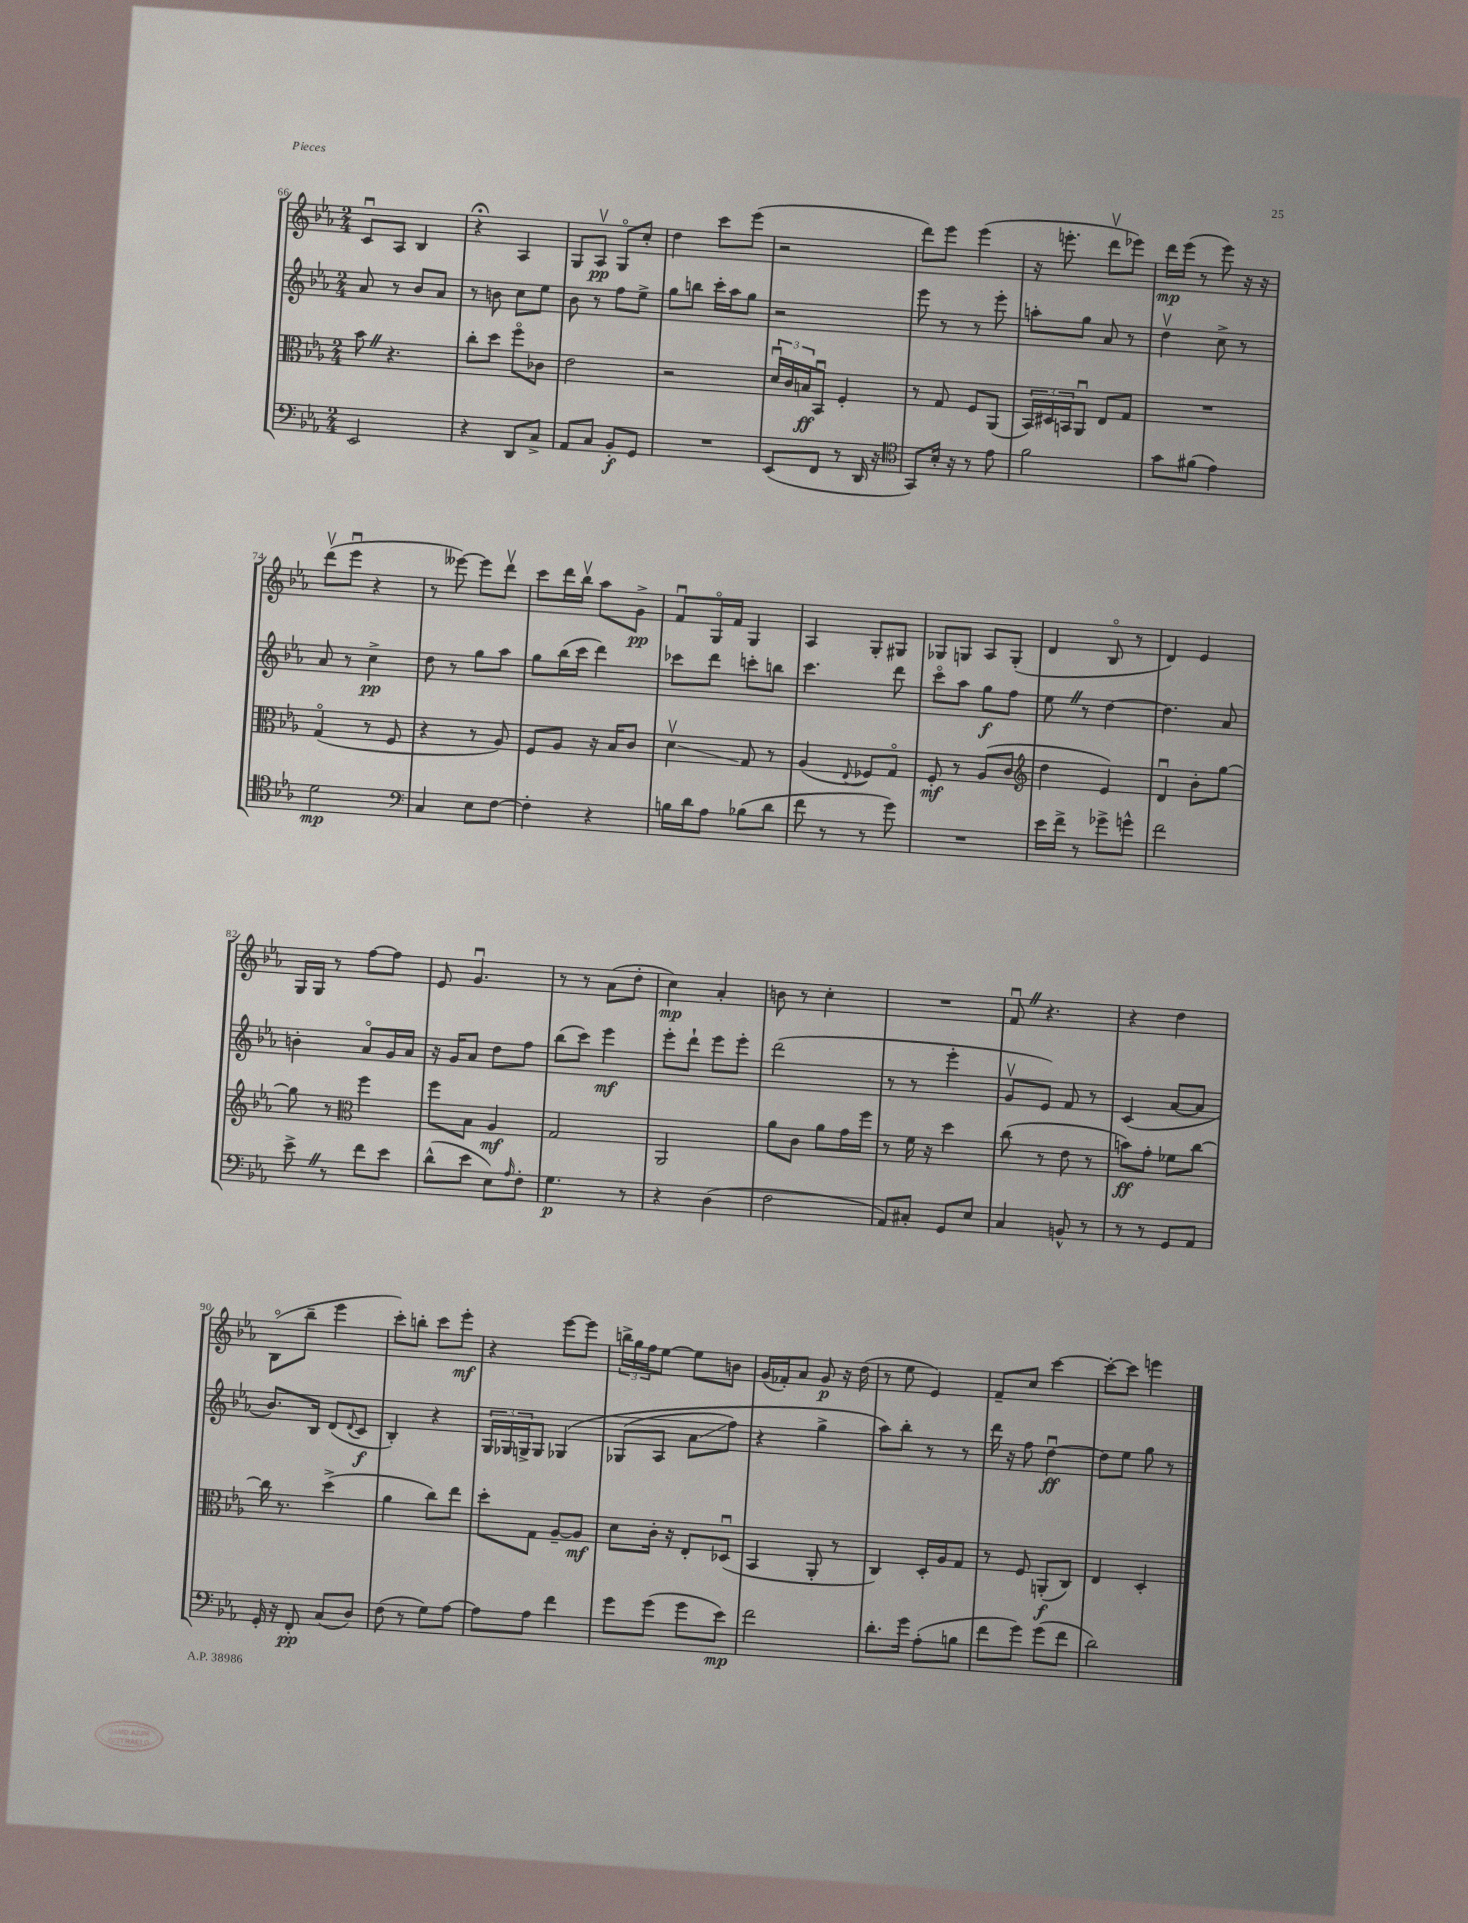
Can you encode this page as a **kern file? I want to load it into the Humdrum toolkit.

**kern	**kern	**kern	**kern
*staff4	*staff3	*staff2	*staff1
*clefF4	*clefC3	*clefG2	*clefG2
*k[b-e-a-]	*k[b-e-a-]	*k[b-e-a-]	*k[b-e-a-]
*M2/4	*M2/4	*M2/4	*M2/4
2EE-	8b-	8a-	8cu
.	4.r	8r	8A-
.	.	8b-	4B-
.	.	8a-	.
=	=	=	=
4r	8cc'	8r	4r;
.	8dd	8b	.
8DD	8ffo	8cc	4A-
8C^	8c-	8ee-	.
=	=	=	=
8AA-	2e-	8b-	8G
8C	.	8r	8A-v
8BB-'	.	8ff	8Go
8GG	.	8ee-^	8cc'
=	=	=	=
2r	2r	8gg	4dd
.	.	8bb	.
.	.	16ccc'	8ccc
.	.	16aa-	.
.	.	8gg	(8eee-
=	=	=	=
(8EE-	24du	2r	2r
.	24c	.	.
.	24B	.	.
8FF	8BB-u	.	.
8r	4F'	.	.
16DD	.	.	.
16r	.	.	.
=	=	=	=
*clefC4	*	*	*
8GG)	8r	8eee-	8ddd)
16B-'	8G	8r	8eee-
16r	.	.	.
8r	8F	8r	(4eee-
8e-	(8AA-	8eee-'	.
=	=	=	=
2f	24BB-)	8aa'	16r
.	24D#	.	.
.	.	.	8.eee'
.	24BB	.	.
.	8AA-u	8gg	.
.	8E-	8a-	8dddv
.	8G	8r	8eee-)
=	=	=	=
8g	2r	4ddv	16ddd
.	.	.	(16eee-
(8f#	.	.	8r
4e-)	.	8cc^	8eee-)
.	.	8r	16r
.	.	.	16r
=	=	=	=
2d	(4Go	8a-	(8dddv
.	.	8r	8eee-u
.	8r	4cc^	4r
.	8F	.	.
=	=	=	=
*clefF4	*	*	*
4C	4r	8dd	8r
.	.	8r	[8eee--)
8E-	8r	8gg	8eee--]
[8F	8A-)	8aa-	8dddv
=	=	=	=
4F']	8F	8gg	8ccc
.	8A-	(16bb-	16ddd
.	.	16ccc	16bb-v
4r	16r	4ddd)	8aa-
.	16B-	.	.
.	8c	.	8g^
=	=	=	=
16B	4dv	8ccc-	8fu
16d	.	.	.
8A-	.	8ddd	16Go
.	.	.	16f
(8B-	8G	8ccc'	4G
8d	8r	8bb	.
=	=	=	=
8f	(4A-	4.ccc	4A-
8r	.	.	.
.	8qqE-	.	.
8r	8F-)	.	8G'
8g)	8Go	8ddd	8G#
=	=	=	=
2r	8F'	8ccco	8G-
.	8r	8aa-	8G
.	(8A-	8gg	8A-
.	8c	8ff	(8G'
=	=	=	=
*	*clefG2	*	*
16e-	4dd	8ee-	4d
16f^	.	.	.
8r	.	8r	.
8g-^	4e-)	[4dd	8B-o
8g^^	.	.	8r
=	=	=	=
2f	4du	4.dd]	4d)
.	8b-'	.	4e-
.	[8gg	8a-	.
=	=	=	=
8e-^	8gg]	4b'	16G
.	.	.	16G
8r	8r	.	8r
*	*clefC3	*	*
8f	4ff	8a-o	[8ff
8e-	.	16g	8ff]
.	.	16a-	.
=	=	=	=
(8d^^	8ff	16r	8e-
.	.	16g	.
8e-	8B-	8a-	4.gu
8E-)	4A-	8dd	.
16qqA-	.	.	.
8F'	.	8ff	.
=	=	=	=
4.G	2G	(8bb-	8r
.	.	8ccc)	8r
.	.	4eee-	(8a-
8r	.	.	8dd'
=	=	=	=
4r	2AA-	8eee-'	4cc)
.	.	8ddd`	.
(4D	.	8eee-	4a-'
.	.	8eee-'	.
=	=	=	=
2F	8a-	(2ddd	8b
.	8c	.	8r
.	8a-	.	4cc'
.	16g	.	.
.	16ff	.	.
=	=	=	=
8AA-)	8r	8r	2r
8C#'	16f	8r	.
.	16r	.	.
8GG	4dd	4eee-'	.
8E-	.	.	.
=	=	=	=
4C	(8cc	8gv	8fu
.	8r	8e-)	4.r
8BB^^	8e-	8f	.
8r	8r	8r	.
=	=	=	=
8r	8b)	(4c	4r
8r	8g'	.	.
8GG	8f-	[8a-	4dd
8AA-	[8cc	8a-]	.
=	=	=	=
16GG'	16cc]	8.b-)	(8B-o
16r	8.r	.	.
8FF'	.	.	8bb-~
.	.	16B-	.
(8C	(4dd^	(8d	4eee-
.	.	8qqd	.
8D)	.	8c	.
=	=	=	=
(8F	4a-	4B-')	8ccc')
8r	.	.	8bb'
8G)	8cc)	4r	8ccc
[8A-	8ee-	.	8eee-'
=	=	=	=
8A-]	8dd'	24G	4r
.	.	24G-	.
.	.	24G^	.
8A-	8G	8G	.
4f	[8A-~	&(4G-	[8eee-
.	8A-]	.	8eee-]
=	=	=	=
8g	8d	(8G-	24bb^
.	.	.	24gg
.	.	.	24ff
(8g	16c'	8A-	[8ee-
.	16r	.	.
8g	8E-'	8a-	8ee-]
8e-)	(8D-u	8ff)	8b
=	=	=	=
2f	4BB-	4r	(16g
.	.	.	16f-')
.	.	.	8a-
.	8AA-'	4gg^	8g
.	8r	.	16r
.	.	.	(16dd
=	=	=	=
8.d'	4C)	8aa-&)	8r
.	.	8bb-'	8ee-
16g	.	.	.
(8A-'	16D'	8r	4e-)
.	16A-	.	.
8B	8G	8r	.
=	=	=	=
8f	8r	16ddd	8f~
.	.	16r	.
8g)	8F	8ff	8cc
(8g	(8AA'	[4ddu	[4ccc
8f	8C)	.	.
=	=	=	=
2d)	4E-	8dd]	8ccc'_
.	.	8ee-	8ccc]
.	4D'	8gg	4eee
.	.	8r	.
==	==	==	==
*-	*-	*-	*-
